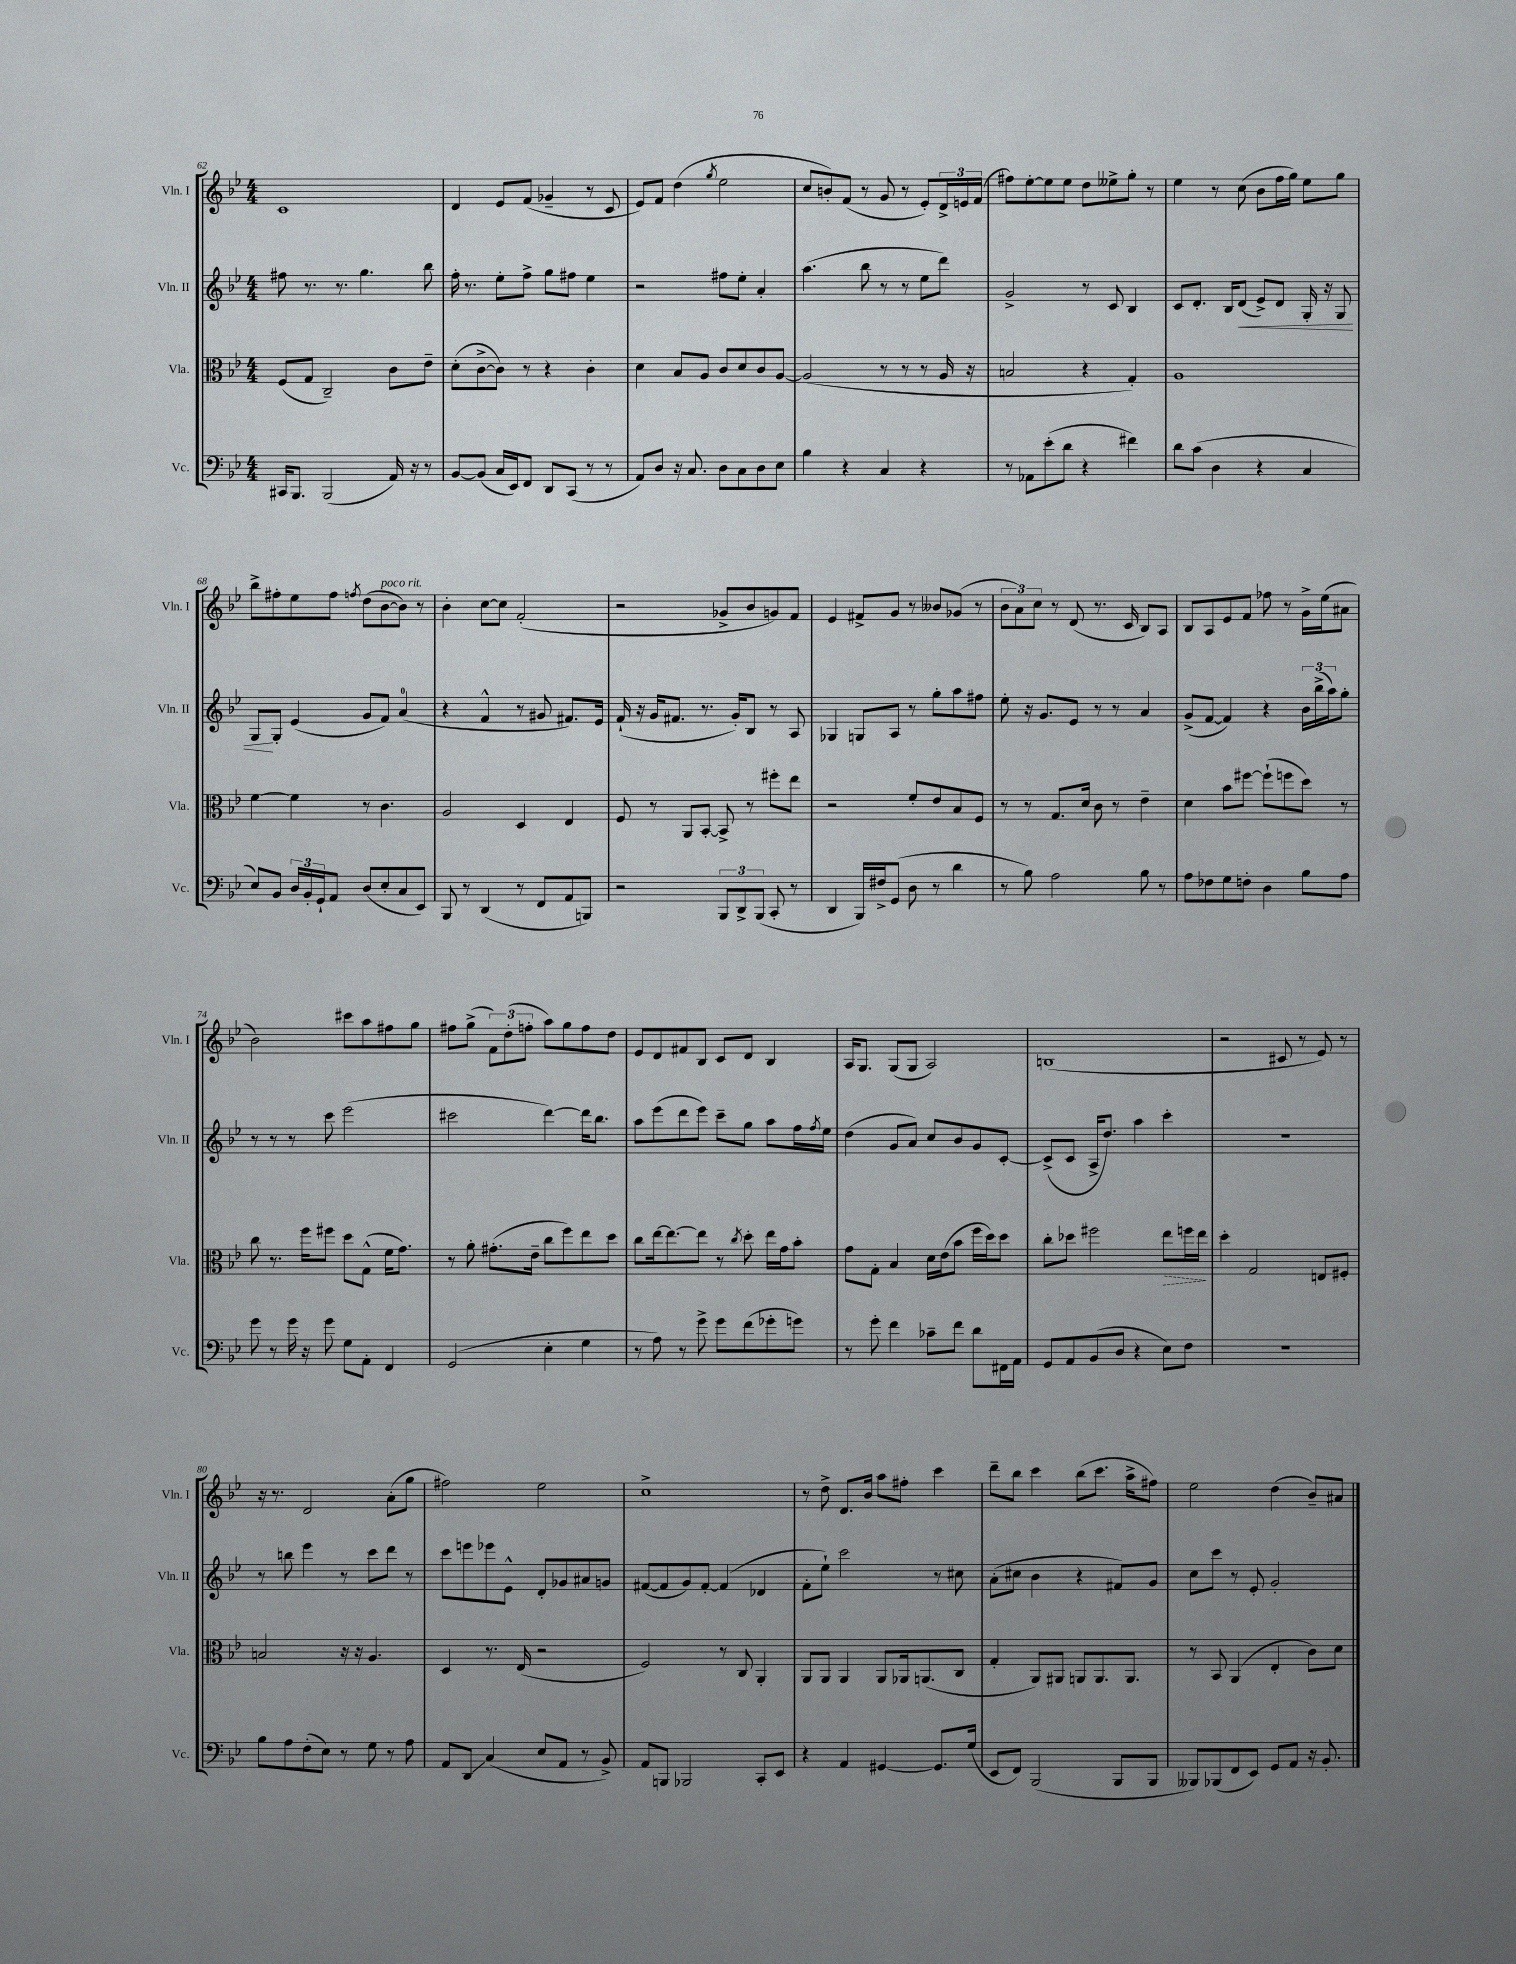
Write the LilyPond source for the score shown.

<<
\new StaffGroup <<
\new Staff = "s0" \with { instrumentName = "Vln. I" shortInstrumentName = "Vln. I" } {
    \clef treble \key bes \major \numericTimeSignature \time 4/4
    c'1 |
    d'4 ees'8 f'8( ges'4-- r8 c'8 |
    ees'8) f'8 d''4( \acciaccatura { g''8 } ees''2 |
    c''8 b'8-.) f'8( r8 g'8 r8 ees'8-.) \tuplet 3/2 { d'16-> e'16 f'16( } |
    fis''8) ees''8~-. ees''8 ees''8 d''8 eeses''8-> g''8-. r8 |
    ees''4 r8 c''8( bes'8 f''16 g''16) ees''8 g''8 |
    bes''8-> fis''8-. ees''8 fis''8 \acciaccatura { f''8 } d''8( bes'8~^\markup { \italic "poco rit." } bes'8) r8 |
    bes'4-. c''8~ c''8 f'2-.( |
    r2 ges'8-> bes'8 g'8) f'8 |
    ees'4 fis'8-> g'8 r8 beses'8 ges'8( r8 |
    \tuplet 3/2 { bes'8 a'8) c''8 } r8 d'8( r8. c'16 bes8) a8 |
    bes8 a8 ees'8 f'8 fes''8 r8 g'16-> ees''16( ais'8 |
    bes'2) cis'''8 a''8 fis''8 g''8 |
    fis''8 g''8->( \tuplet 3/2 { f'8) d''8-.( f''8-. } a''8) g''8 f''8 d''8 |
    ees'8 d'8 fis'8 bes8 c'8 d'8 bes4 |
    a16 g8. g8( g8 a2) |
    b1( |
    r2 cis'8 r8 ees'8) r8 |
    r16 r8. d'2 a'8-.( g''8 |
    fis''2) ees''2 |
    c''1-> |
    r8 d''8-> d'8. bes'16 a''8 fis''8-. c'''4 |
    d'''8-- bes''8 c'''4 bes''8( c'''8. a''16-> fis''8) |
    ees''2 d''4( bes'8--) ais'8 \bar "|." |
}
\new Staff = "s1" \with { instrumentName = "Vln. II" shortInstrumentName = "Vln. II" } {
    \clef treble \key bes \major \numericTimeSignature \time 4/4
    fis''8 r8. r8. g''4. bes''8 |
    f''16-. r8. ees''8-. f''8-> g''8 fis''8 ees''4 |
    r2 fis''8 ees''8-. a'4-. |
    a''4.( bes''8 r8 r8 ees''8 d'''8) |
    g'2-> r8 c'8 bes4 |
    c'8 d'8.-. bes16 d'8\<( ees'8->) d'8 g16-. r16 g8 |
    g8\! g8-. ees'4( g'8 f'8) a'4-0( |
    r4 f'4-^ r8 gis'8 fis'8.) ees'16 |
    f'16-!( r16 g'16 fis'8. r8. g'16-.) bes8 r8 a8 |
    ges4 g8 a8 r8 g''8-. a''8 fis''8 |
    ees''8-. r16 g'8. ees'8 r8 r8 a'4 |
    g'8->( f'8~ f'4) r4 \tuplet 3/2 { bes'16 bes''16->( a''16) } g''8-. |
    r8 r8 r8 c'''8 ees'''2( |
    cis'''2 d'''4~) d'''16 bes''8. |
    a''8 ees'''8( d'''8 ees'''8) c'''8-- g''8 a''8 f''16 \acciaccatura { f''8 } ees''16 |
    d''4( g'8 a'8) c''8 bes'8 g'8 c'8~-. |
    c'8->( c'8 a16-> d''8.) a''4 c'''4-. |
    R1 |
    r8 b''8 ees'''4 r8 c'''8 d'''8 r8 |
    c'''8 e'''8 ees'''8 ees'8-^ d'8-. ges'8 ais'8 g'8 |
    fis'8~( fis'8 g'8) fis'8~-. fis'4( des'4 |
    f'8-. ees''8-!) c'''2 r8 cis''8 |
    a'8-.( cis''8 bes'4 r4 fis'8) g'8 |
    c''8 c'''8 r8 ees'8-. g'2-. \bar "|." |
}
\new Staff = "s2" \with { instrumentName = "Vla." shortInstrumentName = "Vla." } {
    \clef alto \key bes \major \numericTimeSignature \time 4/4
    f8( g8 c2--) c'8 ees'8-- |
    d'8-.( c'8~-> c'8) r8 r4 c'4-. |
    d'4 bes8 a8 c'8 d'8 c'8 a8~ |
    a2( r8 r8 r8 a16 r16 |
    b2 r4 g4-.) |
    a1 |
    f'4~ f'4 r8 c'4. |
    a2 d4 ees4 |
    f8 r8 a,8 bes,8~-. bes,8-> r8 fis''8-. ees''8 |
    r2 f'8-. ees'8 bes8 f8 |
    r8 r8 g8. d'16 c'8 r8 ees'4-- |
    d'4 bes'8 fis''8~ fis''8-!( f''8 d''8) r8 |
    c''8 r8. f''16 fis''8 d''8 g8-^( f'16 g'8.) |
    r8 a'8-. gis'8.-.( ees'16-- c''8 f''8) ees''8 d''8 |
    c''8 ees''16~ ees''8.~ ees''8 r8 \acciaccatura { c''8 } d''8-. ees''16 g'16 bes'8-. |
    g'8 g8-. bes4 d'16 ees'16( bes'8 f''16 d''16) d''8 |
    c''8-. des''8 fis''2 \once \override Hairpin.style = #'dashed-line ees''8\> f''16 ees''16\! |
    d''4-. g2 e8 fis8-. |
    b2 r16 r16 a4. |
    d4 r8. ees16( r2 |
    f2) r8 c8 a,4-. |
    a,8 a,8 a,4 a,8 aes,16 a,8.( c8 |
    g4-. a,8) ais,8 a,8 a,8. a,8. |
    r8 bes,8 a,4( ees4-. c'8) d'8 \bar "|." |
}
\new Staff = "s3" \with { instrumentName = "Vc." shortInstrumentName = "Vc." } {
    \clef bass \key bes \major \numericTimeSignature \time 4/4
    cis,16 bes,,8. bes,,2( a,16) r16 r8 |
    bes,8~ bes,8( c16 ees,16) f,8 d,8 c,8( r8 r8 |
    a,8) d8 r16 c8. d8 c8 d8 ees8 |
    bes4 r4 c4 r4 |
    r8 aes,8 ees'8-.( d'8 r4 fis'4) |
    d'8 c'8( d4 r4 c4 |
    ees8) bes,8 \tuplet 3/2 { d16 bes,16-. g,16-! } a,8 d8( ees8-. c8 ees,8) |
    bes,,8 r8 d,4( r8 f,8 a,8 b,,8) |
    r2 \tuplet 3/2 { bes,,8 d,8-> bes,,8( } c,8-. r8 |
    d,4 bes,,16) fis16-> g,8( d8 r8 d'4 |
    r8 bes8) a2 bes8 r8 |
    a8 fes8 g8 f8-. d4 bes8 a8 |
    g'8 r8 g'16 r16 g'8 g8 a,8-. f,4 |
    g,2( ees4-. g4 |
    r8 a8) r8 g'8-> g'8 f'8( ges'8-. g'8) |
    r8 g'8-. f'4 ces'8-- f'8 d'8 fis,16 a,16 |
    g,8 a,8 bes,8( d8 r4 ees8) f8 |
    R1 |
    bes8 a8 f8-.( ees8) r8 g8 r8 a8 |
    a,8 d,8\glissando c4( ees8 a,8 r8 bes,8->) |
    a,8 b,,8 bes,,2 c,8-. ees,8 |
    r4 a,4 gis,4~ gis,8. g16( |
    ees,8 f,8) bes,,2( bes,,8 bes,,8 |
    beses,,8) bes,,8( f,8 ees,8) g,8 a,8 r16 bes,8.-. \bar "|." |
}
>>
>>
\layout { \context { \Score currentBarNumber = #62 } }
